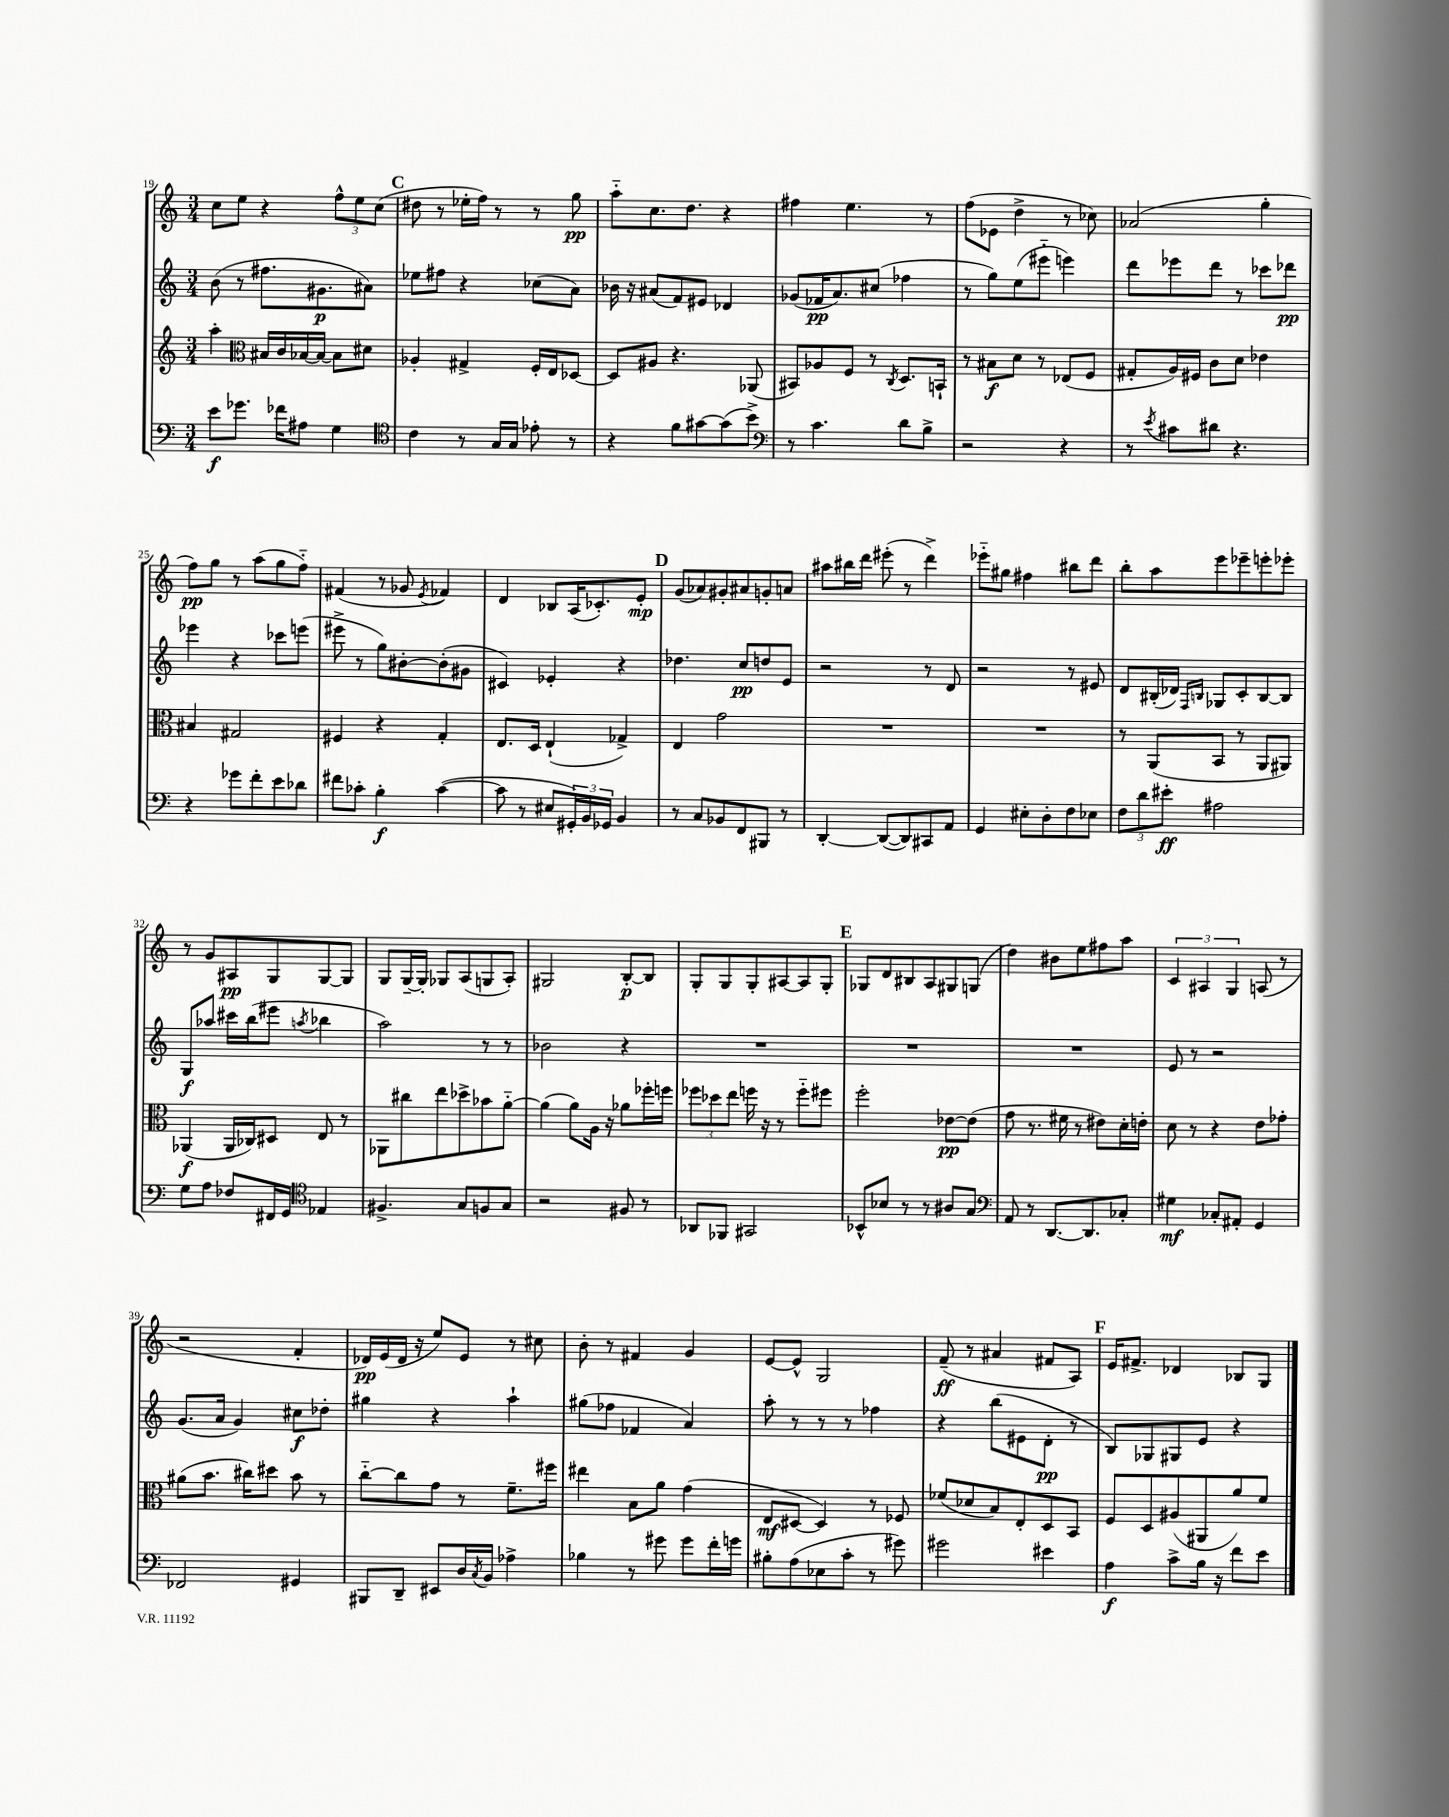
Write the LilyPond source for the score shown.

<<
\new StaffGroup <<
\new Staff = "s0" {
    \clef treble \key c \major \numericTimeSignature \time 3/4
    c''8 e''8 r4 \tuplet 3/2 { f''8-^ e''8 c''8( } |
    \mark \markup { \bold "C" } dis''8 r8 ees''16-. f''16) r8 r8 g''8\pp |
    a''8-_ c''8. d''8. r4 |
    fis''4 e''4. r8 |
    f''8( ees'8 d''4-> r8 ces''8) |
    aes'2( g''4-. |
    f''8\pp) g''8 r8 a''8( g''8 f''8-_) |
    fis'4( r8 ges'8 \acciaccatura { e'8 } fes'4) |
    d'4 bes8 a16( ces'8.-.) e'8-.\mp |
    \mark \markup { \bold "D" } g'8( aes'8) gis'8-. ais'8 g'8-. a'8 |
    ais''8 bis''16 d'''16 eis'''8-.( r8 d'''4->) |
    ees'''8-_ gis''8 fis''4 bis''8 d'''8 |
    b''8-. a''8 e'''8 ees'''8-- e'''8-. ees'''8-. |
    r8 g'8 ais8\pp g8 g8~ g8 |
    g8 g16~-- g16-. ges8 a8( g8 a8-.) |
    gis2 b8~-.\p b8 |
    g8-. g8 g8-. ais8~ ais8 g8-. |
    \mark \markup { \bold "E" } ges8 d'8 bis8 a8 gis8 g8( |
    d''4) bis'8 e''8 fis''8 a''8 |
    \tuplet 3/2 { c'4 ais4 g4 } a8( r8 |
    r2 f'4-. |
    des'16\pp) e'16( des'16 r16 e''8) e'8 r8 cis''8 |
    b'8-. r8 fis'4 g'4 |
    e'8~ e'8-^ g2 |
    f'8--\ff( r8 ais'4 fis'8 a8) |
    \mark \markup { \bold "F" } e'16 fis'8.-> des'4 bes8 g8 \bar "|." |
}
\new Staff = "s1" {
    \clef treble \key c \major \numericTimeSignature \time 3/4
    b'8( r8 fis''8. gis'8.\p ais'8) |
    \mark \markup { \bold "C" } ees''8 fis''8 r4 ces''8( a'8) |
    bes'16 r16 ais'8( f'8) eis'8 des'4 |
    ges'8( fes'16\pp a'8.) cis''8( fes''4 |
    r8 g''8) e''8( eis'''8-_ e'''4) |
    d'''8 ees'''8 d'''8 r8 ces'''8 des'''8\pp |
    ees'''4 r4 ces'''8 e'''8( |
    eis'''8-> r8 g''8) bis'8~-. bis'8-.( gis'8 |
    cis'4) ees'4-. r4 |
    \mark \markup { \bold "D" } des''4. c''8\pp d''8 e'8 |
    r2 r8 d'8 |
    r2 r8 eis'8 |
    d'8 bis16-.( des'16) \grace { f16 b16 } ges8 c'8-. b8~ b8 |
    g8\f aes''8 cis'''16 b''16( eis'''8 \acciaccatura { a''8 } bes''4 |
    a''2) r8 r8 |
    bes'2 r4 |
    R2. |
    \mark \markup { \bold "E" } R2. |
    R2. |
    e'8 r8 r2 |
    g'8.( a'16 g'4) cis''8\f des''8-. |
    gis''4 r4 a''4-! |
    gis''8( fes''8 fes'4 a'4) |
    a''8-. r8 r8 r8 fes''4 |
    r4 b''8( eis'8 d'8-.\pp r8 |
    \mark \markup { \bold "F" } b8) ges8 gis8 e'8 r4 \bar "|." |
}
\new Staff = "s2" {
    \clef treble \key c \major \numericTimeSignature \time 3/4
    a''4-. \clef alto bis16 c'16 bes16~ bes16~ bes8 dis'8 |
    \mark \markup { \bold "C" } aes4-. gis4-> f16-. e16 des8~ |
    des8 ais8 r4. aes,8( |
    bis,8) aes8 f8 r8 \acciaccatura { c8 } d8. b,16-! |
    r8 bis8\f d'8 r8 ees8( f8 |
    gis8-. a16) fis16 c'8 d'8 ees'4 |
    bis4 gis2 |
    fis4 r4 g4-. |
    e8. d16 e4-!( ges4->) |
    \mark \markup { \bold "D" } e4 g'2 |
    R2. |
    R2. |
    r8 a,8( b,8 r8 a,8 ais,8) |
    aes,4\f( aes,16 ces16) dis8 e8 r8 |
    aes,8 cis''8 e''8 des''8-> bes'8 a'8~-_ |
    a'4( a'8) a16 r16 aes'8 fes''16-. f''16 |
    \tuplet 3/2 { fes''8 des''8 e''8 } f''16 r16 r8 f''8-_ fis''8 |
    \mark \markup { \bold "E" } f''2-. ees'8~\pp ees'8( |
    g'8 r8. fis'16 r8 eis'8) d'16-. e'16-. |
    d'8 r8 r4 e'8 ges'8-. |
    ais'8( b'8. cis''16) dis''8 b'8 r8 |
    c''8~-_ c''8 g'8 r8 f'8.-- fis''16 |
    eis''4 b8 a'8 g'4( |
    e8\mf dis8~ dis4) r8 fes8 |
    fes'8( des'8 b8) e8-. d8 b,8 |
    \mark \markup { \bold "F" } f8 d8 ais8( ais,8 a'8) f'8 \bar "|." |
}
\new Staff = "s3" {
    \clef bass \key c \major \numericTimeSignature \time 3/4
    e'8\f ges'8. fes'16 ais8 g4 |
    \mark \markup { \bold "C" } \clef tenor c'4 r8 g16 g16 ees'8-. r8 |
    r4 f'8 gis'8~ gis'8( b'8->) |
    \clef bass r8 c'4. d'8 b8-> |
    r2 r4 |
    r8 \acciaccatura { e'8 } cis'8 dis'8 r4. |
    r4 ges'8 f'8-. e'8 des'8 |
    fis'8 ces'8-. b4-.\f ces'4~( |
    ces'8 r8 eis8 \tuplet 3/2 { gis,16-.) b,16 ges,16 } b,4 |
    \mark \markup { \bold "D" } r8 c8 bes,8 f,8 bis,,8 r8 |
    d,4~-. d,8~( d,8) cis,8 a,8 |
    g,4 eis8-. d8-. f8 ees8 |
    \tuplet 3/2 { f8 d'8 eis'8-.\ff } ais2 |
    g8 a8 fes8 fis,16 g,16 \clef tenor ees4 |
    fis4.-> g8 f8 g8 |
    r2 fis8 r8 |
    aes,8 fes,8 gis,2 |
    \mark \markup { \bold "E" } bes,8-^ bes8 r8 r8 ais8 g8 |
    \clef bass a,8 r8 d,8.~ d,8. ces8-. |
    gis4\mf ces8-. ais,8-. g,4 |
    fes,2 gis,4 |
    bis,,8 d,8-- eis,8 d16 \acciaccatura { c8 } b,16 aes4-> |
    bes4 r8 gis'8 gis'8 f'16-. g'16 |
    bis8-. a8( ees8 c'8-. r8 gis'8) |
    gis'2 eis'4 |
    \mark \markup { \bold "F" } a4\f c'8-> b16 r16 f'8 e'8 \bar "|." |
}
>>
>>
\layout { \context { \Score currentBarNumber = #19 } }
